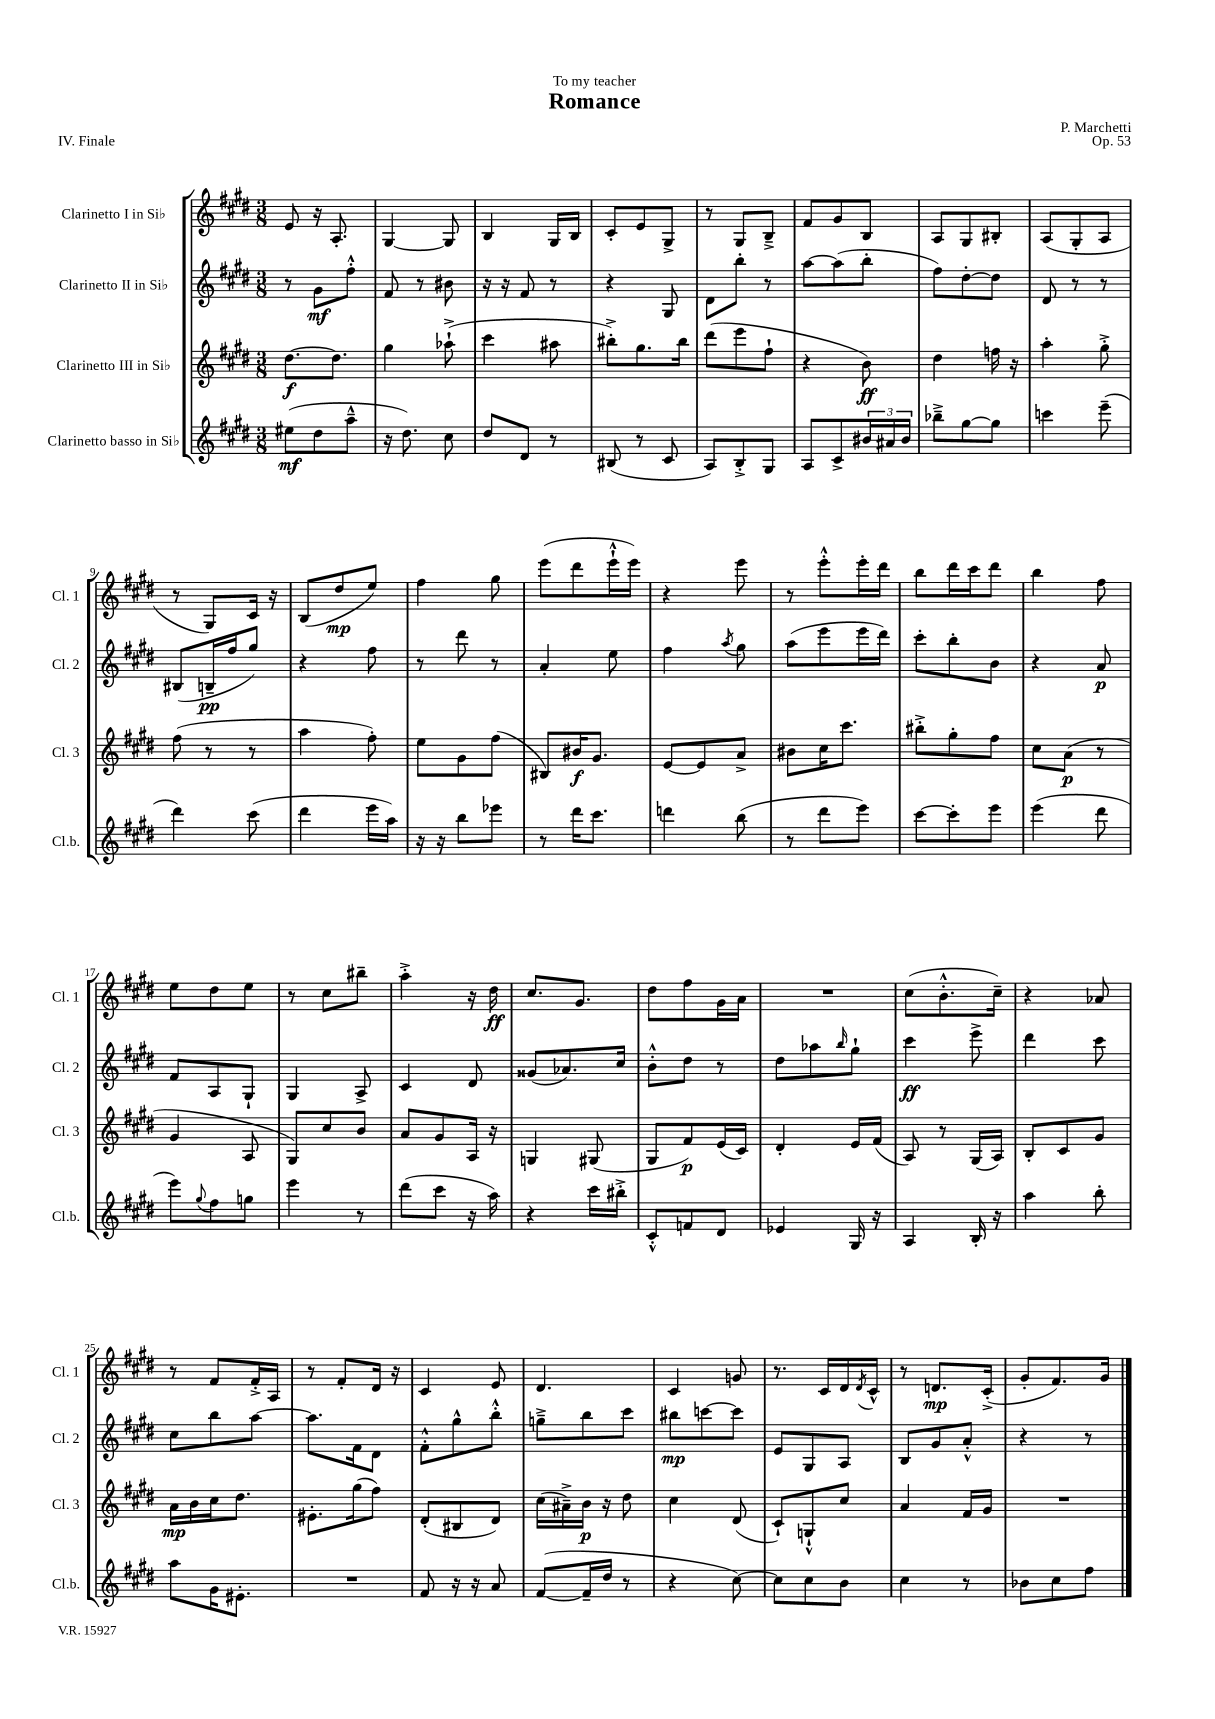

**kern	**dynam	**kern	**dynam	**kern	**dynam	**kern	**dynam
*part4	*part4	*part3	*part3	*part2	*part2	*part1	*part1
*staff4	*staff4	*staff3	*staff3	*staff2	*staff2	*staff1	*staff1
*I"Clarinetto basso in Si♭	*	*I"Clarinetto III in Si♭	*	*I"Clarinetto II in Si♭	*	*I"Clarinetto I in Si♭	*
*I'Cl.b.	*	*I'Cl. 3	*	*I'Cl. 2	*	*I'Cl. 1	*
*clefG2	*	*clefG2	*	*clefG2	*	*clefG2	*
*k[f#c#g#d#]	*	*k[f#c#g#d#]	*	*k[f#c#g#d#]	*	*k[f#c#g#d#]	*
*M3/8	*	*M3/8	*	*M3/8	*	*M3/8	*
=1	=1	=1	=1	=1	=1	=1	=1
(8ee#X\L	mf	[8.dd#\L	f	8r	.	8e/	.
8dd#\	.	.	.	8g#\L	mf	16r	.
.	.	8.dd#\J]	.	.	.	8.A'/	.
8aa~^^\J	.	.	.	8ff#'^^\J	.	.	.
=2	=2	=2	=2	=2	=2	=2	=2
16r	.	4gg#\	.	8f#/	.	[4G#/	.
8.dd#\)	.	.	.	.	.	.	.
.	.	.	.	8r	.	.	.
8cc#\	.	(8aa-X`^\	.	8b#X\	.	8G#/]	.
=3	=3	=3	=3	=3	=3	=3	=3
8dd#/L	.	4ccc#\	.	16r	.	4B/	.
.	.	.	.	16r	.	.	.
8d#/J	.	.	.	8f#/	.	.	.
8r	.	8aa#X\	.	8r	.	16G#/LL	.
.	.	.	.	.	.	16B/JJ	.
=4	=4	=4	=4	=4	=4	=4	=4
(8B#X/	.	8bb#X'^\L)	.	4r	.	8c#'/L	.
8r	.	8.gg#\	.	.	.	8e/	.
8c#/	.	.	.	8G#/	.	8G#^/J	.
.	.	16bb#\Jk	.	.	.	.	.
=5	=5	=5	=5	=5	=5	=5	=5
8A/L)	.	(8ddd#\L	.	8d#\L	.	8r	.
8B'^/	.	8eee\	.	8bb'\J	.	8G#/L	.
8G#/J	.	8ff#`\J	.	8r	.	8B~^/J	.
=6	=6	=6	=6	=6	=6	=6	=6
8A/L	.	4r	.	[8aa\L	.	8f#/L	.
8c#^/	.	.	.	(8aa\]	.	8g#/	.
24b#X/L	.	8b\)	ff	8bb'\J	.	8B/J	.
24a#X/	.	.	.	.	.	.	.
24b#/JJ	.	.	.	.	.	.	.
=7	=7	=7	=7	=7	=7	=7	=7
8bb-X~^\L	.	4dd#\	.	8ff#\L)	.	8A/L	.
[8gg#\	.	.	.	[8dd#'\	.	8G#/	.
8gg#\J]	.	16ffn\	.	8dd#\J]	.	8B#X'/J	.
.	.	16r	.	.	.	.	.
=8	=8	=8	=8	=8	=8	=8	=8
4cccn\	.	4aa'\	.	8d#/	.	(8A/L	.
.	.	.	.	8r	.	8G#'/	.
(8eee~\	.	8gg#'^\	.	8r	.	8A/J	.
!!LO:LB:g=z
=9	=9	=9	=9	=9	=9	=9	=9
4ddd#\)	.	(8ff#\	.	(8B#X/L	.	8r	.
.	.	8r	.	16Bn~/L	pp	8G#/L)	.
.	.	.	.	16ff#/J	.	.	.
(8ccc#\	.	8r	.	8gg#/J)	.	16c#/Jk	.
.	.	.	.	.	.	16r	.
=10	=10	=10	=10	=10	=10	=10	=10
4ddd#\	.	4aa\	.	4r	.	(8B/L	.
.	.	.	.	.	.	8dd#/	mp
16eee\LL	.	8ff#'\)	.	8ff#\	.	8ee/J)	.
16aa\JJ)	.	.	.	.	.	.	.
=11	=11	=11	=11	=11	=11	=11	=11
16r	.	8ee\L	.	8r	.	4ff#\	.
16r	.	.	.	.	.	.	.
8bb\L	.	8g#\	.	8ddd#\	.	.	.
8eee-X\J	.	(8ff#\J	.	8r	.	8gg#\	.
=12	=12	=12	=12	=12	=12	=12	=12
8r	.	8B#X/L)	.	4a'/	.	(8eee\L	.
16ddd#\KL	.	16b#X/K	f	.	.	8ddd#\	.
8.ccc#\J	.	8.g#/J	.	.	.	.	.
.	.	.	.	8ee\	.	16eee`^^\L	.
.	.	.	.	.	.	16eee\JJ)	.
=13	=13	=13	=13	=13	=13	=13	=13
4dddn\	.	[8e/L	.	4ff#\	.	4r	.
.	.	8e/]	.	.	.	.	.
.	.	.	.	8qaa/	.	.	.
(8bb\	.	8a^/J	.	8gg#\	.	8eee\	.
=14	=14	=14	=14	=14	=14	=14	=14
8r	.	8b#X\L	.	(8aa\L	.	8r	.
8ddd#\L	.	16cc#\K	.	8eee\	.	8eee'^^\L	.
.	.	8.ccc#\J	.	.	.	.	.
8eee\J)	.	.	.	16eee\L	.	16eee'\L	.
.	.	.	.	16ddd#\JJ)	.	16ddd#\JJ	.
=15	=15	=15	=15	=15	=15	=15	=15
[8ccc#\L	.	8bb#X'^\L	.	8ccc#'\L	.	8bb\L	.
8ccc#'\]	.	8gg#'\	.	8bb'\	.	16ddd#\L	.
.	.	.	.	.	.	16ccc#\J	.
8eee\J	.	8ff#\J	.	8b\J	.	8ddd#\J	.
=16	=16	=16	=16	=16	=16	=16	=16
(4eee\	.	8cc#\L	.	4r	.	4bb\	.
.	.	(8a\J	p	.	.	.	.
8ddd#\	.	8r	.	8a/	p	8ff#\	.
!!LO:LB:g=z
=17	=17	=17	=17	=17	=17	=17	=17
8eee\L)	.	4g#/	.	8f#/L	.	8ee\L	.
8qqgg#/	.	.	.	.	.	.	.
8ff#\	.	.	.	8A/	.	8dd#\	.
8ggn\J	.	8A/	.	8G#`/J	.	8ee\J	.
=18	=18	=18	=18	=18	=18	=18	=18
4eee\	.	8G#/L)	.	4G#/	.	8r	.
.	.	8cc#/	.	.	.	8cc#\L	.
8r	.	8b/J	.	8A^/	.	8bb#X~\J	.
=19	=19	=19	=19	=19	=19	=19	=19
(8ddd#\L	.	8a/L	.	4c#/	.	4aa'^\	.
8ccc#\J	.	8g#/	.	.	.	.	.
16r	.	16A/Jk	.	8d#/	.	16r	.
16aa\)	.	16r	.	.	.	16dd#\	ff
=20	=20	=20	=20	=20	=20	=20	=20
4r	.	4Gn/	.	(8g##X/L	.	8.cc#/L	.
.	.	.	.	8.a-X/)	.	.	.
.	.	.	.	.	.	8.g#/J	.
16ccc#\LL	.	(8G#X/	.	.	.	.	.
16bb#X'^\JJ	.	.	.	16cc#/Jk	.	.	.
=21	=21	=21	=21	=21	=21	=21	=21
8c#'^^/L	.	8G#/L	.	8b'^^\L	.	8dd#\L	.
8fn/	.	8f#/)	p	8dd#\J	.	8ff#\	.
8d#/J	.	(16e/L	.	8r	.	16g#\L	.
.	.	16c#/JJ)	.	.	.	16a\JJ	.
=22	=22	=22	=22	=22	=22	=22	=22
4e-X/	.	4d#'/	.	8dd#\L	.	4.r	.
.	.	.	.	8aa-X\	.	.	.
.	.	.	.	16qqbb/	.	.	.
16G#/	.	16e/LL	.	8gg#`\J	.	.	.
16r	.	(16f#/JJ	.	.	.	.	.
=23	=23	=23	=23	=23	=23	=23	=23
4A/	.	8A/)	.	4ccc#\	ff	(8cc#\L	.
.	.	8r	.	.	.	8.b'^^\	.
16B'/	.	(16G#/LL	.	8eee^\	.	.	.
16r	.	16A/JJ)	.	.	.	16cc#~\Jk)	.
=24	=24	=24	=24	=24	=24	=24	=24
4aa\	.	8B'/L	.	4ddd#\	.	4r	.
.	.	8c#/	.	.	.	.	.
8bb'\	.	8g#/J	.	8ccc#\	.	8a-X/	.
!!LO:LB:g=z
=25	=25	=25	=25	=25	=25	=25	=25
8aa\L	.	16a\LL	mp	8cc#\L	.	8r	.
.	.	16b\	.	.	.	.	.
16g#\K	.	16cc#\J	.	8bb\	.	8f#/L	.
8.e#X'\J	.	8.dd#\J	.	.	.	.	.
.	.	.	.	[8aa\J	.	16f#'^/L	.
.	.	.	.	.	.	16A/JJ	.
=26	=26	=26	=26	=26	=26	=26	=26
4.r	.	8.e#X'\L	.	8.aa\L]	.	8r	.
.	.	.	.	.	.	8f#'/L	.
.	.	(16gg#\k	.	16f#\k	.	.	.
.	.	8ff#\J)	.	8d#\J	.	16d#/Jk	.
.	.	.	.	.	.	16r	.
=27	=27	=27	=27	=27	=27	=27	=27
8f#/	.	(8d#'/L	.	8f#'^^\L	.	4c#/	.
16r	.	8B#X/	.	8gg#^^\	.	.	.
16r	.	.	.	.	.	.	.
8a/	.	8d#/J)	.	8bb'^^\J	.	8e/	.
=28	=28	=28	=28	=28	=28	=28	=28
([8f#/L	.	(16cc#\LL	.	8ggn~^\L	.	4.d#/	.
.	.	16a#X~^\)	.	.	.	.	.
16f#~/L]	.	16b\JJ	p	8bb\	.	.	.
16dd#/JJ	.	16r	.	.	.	.	.
8r	.	8dd#\	.	8ccc#\J	.	.	.
=29	=29	=29	=29	=29	=29	=29	=29
4r	.	4cc#\	.	8bb#X\L	mp	4c#/	.
.	.	.	.	[8cccn\	.	.	.
[8cc#\)	.	(8d#/	.	8ccc\J]	.	8gn/	.
=30	=30	=30	=30	=30	=30	=30	=30
8cc#\L]	.	8c#`/L)	.	8e/L	.	8.r	.
8cc#\	.	8Gn`^^/	.	8G#/	.	.	.
.	.	.	.	.	.	16c#/LL	.
8b\J	.	8cc#/J	.	8A/J	.	16d#/	.
.	.	.	.	.	.	8qd#/	.
.	.	.	.	.	.	16c#^^/JJ	.
=31	=31	=31	=31	=31	=31	=31	=31
4cc#\	.	4a/	.	8B/L	.	8r	.
.	.	.	.	8g#/	.	8.dn/L	mp
8r	.	16f#/LL	.	8a'^^/J	.	.	.
.	.	16g#/JJ	.	.	.	(16c#'^/Jk	.
=32	=32	=32	=32	=32	=32	=32	=32
8b-X\L	.	4.r	.	4r	.	8g#'/L	.
8cc#\	.	.	.	.	.	8.f#/)	.
8ff#\J	.	.	.	8r	.	.	.
.	.	.	.	.	.	16g#/Jk	.
==	==	==	==	==	==	==	==
*-	*-	*-	*-	*-	*-	*-	*-
